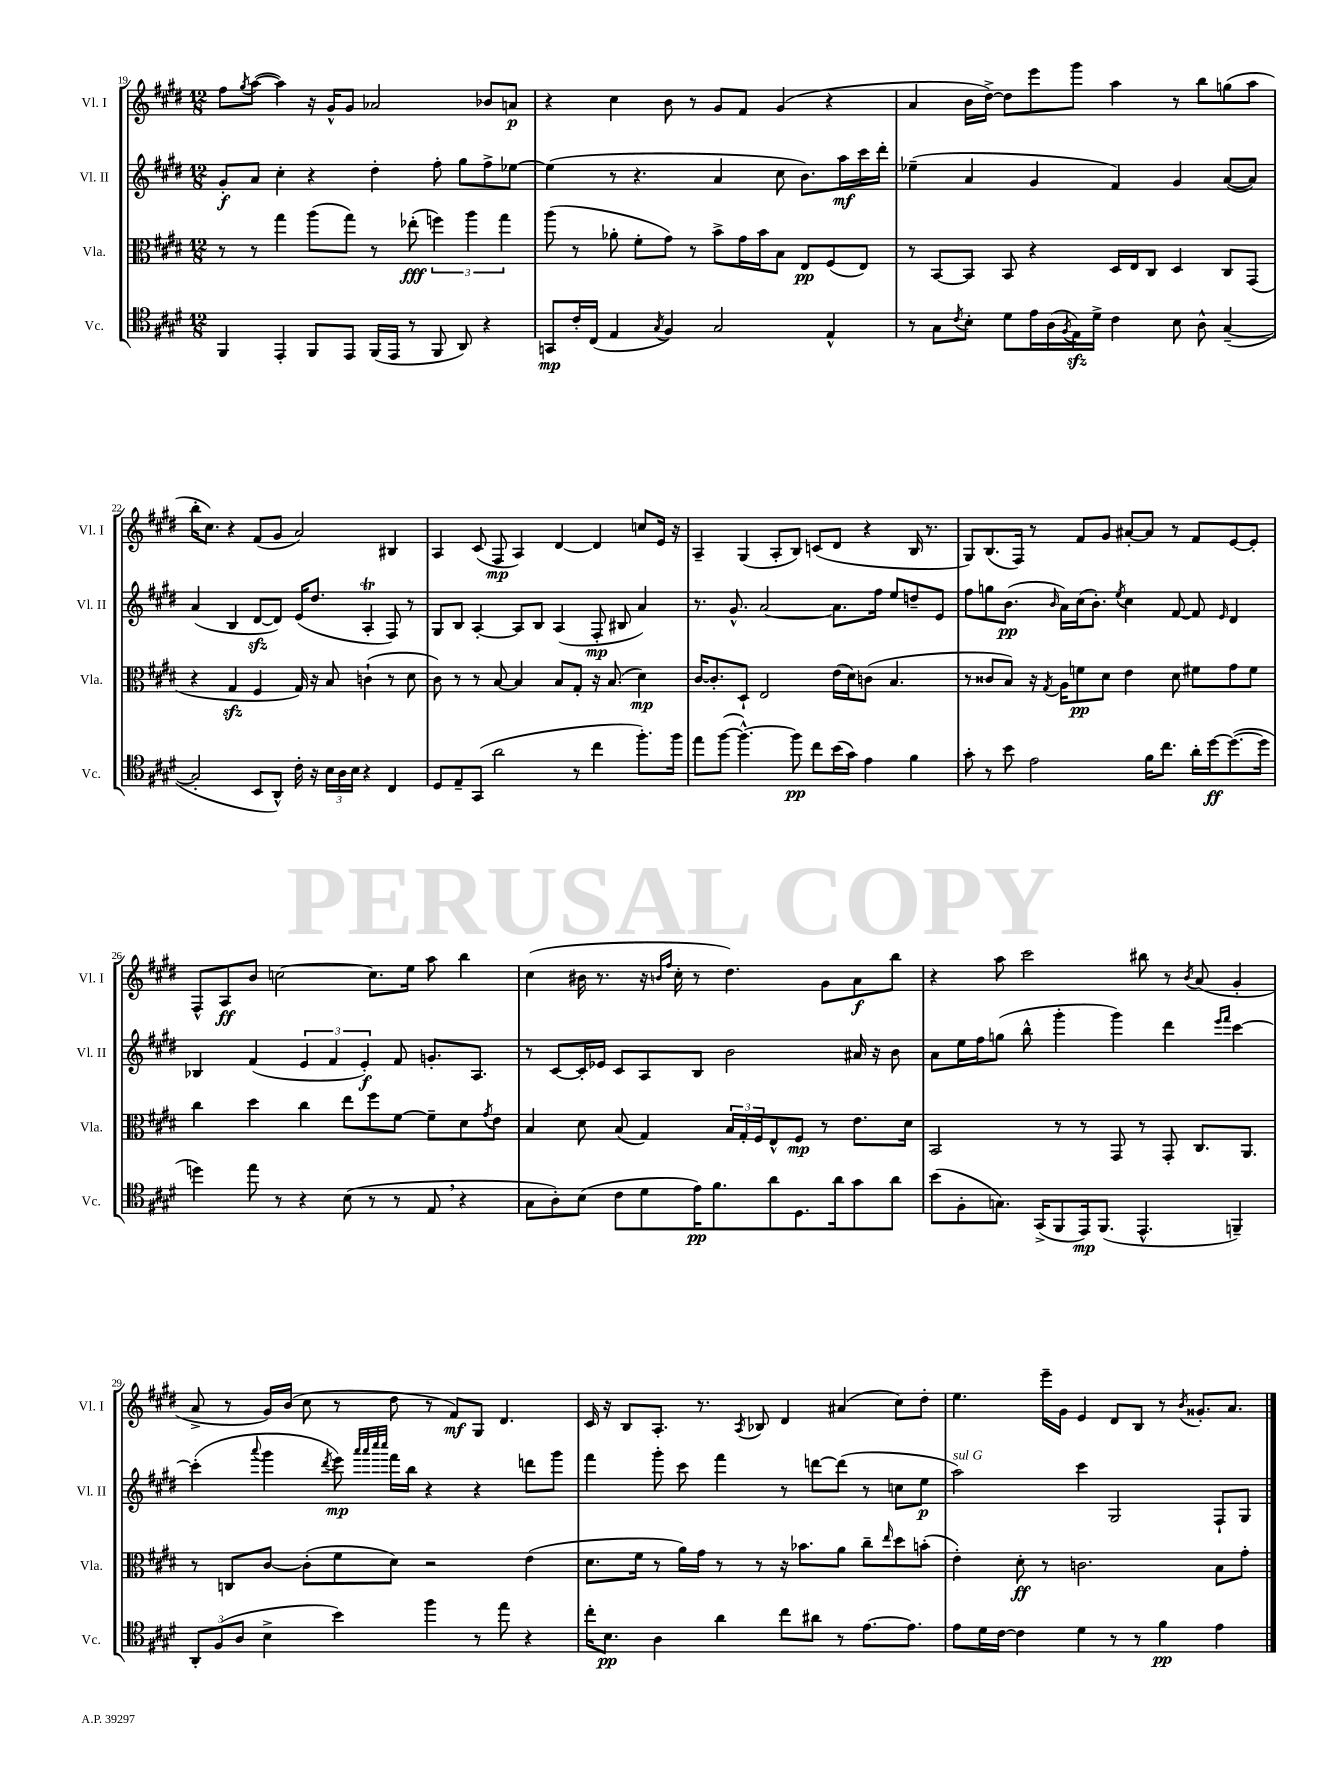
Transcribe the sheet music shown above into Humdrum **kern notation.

**kern	**dynam	**kern	**dynam	**kern	**dynam	**kern	**dynam
*part4	*part4	*part3	*part3	*part2	*part2	*part1	*part1
*staff4	*staff4	*staff3	*staff3	*staff2	*staff2	*staff1	*staff1
*I"Vc.	*	*I"Vla.	*	*I"Vl. II	*	*I"Vl. I	*
*I'Vc.	*	*I'Vla.	*	*I'Vl. II	*	*I'Vl. I	*
*clefC4	*	*clefC3	*	*clefG2	*	*clefG2	*
*k[f#c#g#d#]	*	*k[f#c#g#d#]	*	*k[f#c#g#d#]	*	*k[f#c#g#d#]	*
*M12/8	*	*M12/8	*	*M12/8	*	*M12/8	*
=19	=19	=19	=19	=19	=19	=19	=19
4FF#/	.	8r	.	8g#'/L	f	8ff#\L	.
.	.	.	.	.	.	8qgg#/	.
.	.	8r	.	8a/J	.	([8aa\J	.
4EE'/	.	4gg#\	.	4cc#'\	.	4aa\])	.
8FF#/L	.	(8aa\L	.	4r	.	16r	.
.	.	.	.	.	.	16g#^^/KL	.
8EE/J	.	8gg#\J)	.	.	.	8g#/J	.
(16FF#/LL	.	8r	.	4dd#'\	.	2a-X/	.
16EE/JJ	.	.	.	.	.	.	.
8r	.	(8ee-X'\	fff	.	.	.	.
8FF#/	.	6ffn\)	.	8ff#'\	.	.	.
8AA/)	.	.	.	8gg#\L	.	.	.
.	.	6aa\	.	.	.	.	.
4r	.	.	.	8ff#^\	.	8b-X/L	.
.	.	6gg#\	.	.	.	.	.
.	.	.	.	[8ee-X\J	.	8an/J	p
=20	=20	=20	=20	=20	=20	=20	=20
8GGn/L	mp	(8aa\	.	(4ee-\]	.	4r	.
16c#'/L	.	8r	.	.	.	.	.
(16C#/JJ	.	.	.	.	.	.	.
4E/	.	8a-X'\	.	8r	.	4cc#\	.
.	.	8f#'\L	.	4.r	.	.	.
8qG#/	.	.	.	.	.	.	.
4F#/)	.	8g#\J)	.	.	.	8b\	.
.	.	8r	.	.	.	8r	.
2G#/	.	8b^\L	.	4a/	.	8g#/L	.
.	.	16g#\L	.	.	.	8f#/J	.
.	.	16b\J	.	.	.	.	.
.	.	8B\J	.	8cc#\	.	(4g#/	.
.	.	8E/L	pp	8.b\L)	.	.	.
4E^^/	.	(8F#/	.	.	.	4r	.
.	.	.	.	16aa\L	mf	.	.
.	.	8E/J)	.	16ccc#\	.	.	.
.	.	.	.	16ddd#'\JJ	.	.	.
=21	=21	=21	=21	=21	=21	=21	=21
8r	.	8r	.	(4ee-X~\	.	4a/	.
8G#\L	.	[8BB/L	.	.	.	.	.
8qc#/	.	.	.	.	.	.	.
8B'\J	.	8BB/J]	.	4a/	.	16b\LL	.
.	.	.	.	.	.	[16dd#^\JJ)	.
8d#\L	.	8BB/	.	.	.	8dd#\L]	.
16e\L	.	4r	.	4g#/	.	8eee\	.
(16A\	.	.	.	.	.	.	.
8qF#/	.	.	.	.	.	.	.
16Ezz\)	.	.	.	.	.	8ggg#\J	.
16d#^\JJ	.	.	.	.	.	.	.
4c#\	.	16D#/LL	.	4f#/)	.	4aa\	.
.	.	16E/J	.	.	.	.	.
.	.	8C#/J	.	.	.	.	.
8B\	.	4D#/	.	4g#/	.	8r	.
8A^^\	.	.	.	.	.	8bb\L	.
([4G#~/	.	8C#/L	.	([8a/L	.	(8ggn\	.
.	.	(8GG#/J	.	8a/J])	.	8aa\J	.
!!LO:LB:g=z
=22	=22	=22	=22	=22	=22	=22	=22
2G#'/]	.	4r	.	(4a/	.	16bb'\KL	.
.	.	.	.	.	.	8.cc#\J)	.
.	.	4G#zz/	.	4B/	.	4r	.
8BB/L	.	4F#/	.	[8d#zz/L	.	(8f#/L	.
8AA^^/J)	.	.	.	8d#/J])	.	8g#/J	.
16c#'\	.	16G#/)	.	(16e/KL	.	2a/)	.
16r	.	16r	.	8.dd#/J	.	.	.
24B\LL	.	8B/	.	.	.	.	.
24A\	.	.	.	.	.	.	.
24B\JJ	.	.	.	.	.	.	.
4r	.	(4cn`\	.	4AT'/	.	.	.
4C#/	.	8r	.	8F#/)	.	4B#X/	.
.	.	8d#\	.	8r	.	.	.
=23	=23	=23	=23	=23	=23	=23	=23
8D#/L	.	8c#\)	.	8G#/L	.	4A/	.
8E~/	.	8r	.	8B/J	.	.	.
(8GG#/J	.	8r	.	[4A'/	.	(8c#/	.
2a\	.	[8B/	.	.	.	8F#/	mp
.	.	4B/]	.	8A/L]	.	4A/)	.
.	.	.	.	8B/J	.	.	.
.	.	8B/L	.	(4A/	.	[4d#/	.
8r	.	8G#'/J	.	.	.	.	.
4cc#\	.	16r	.	8F#'/	mp	4d#/]	.
.	.	(8.B/	.	.	.	.	.
.	.	.	.	8B#X/	.	.	.
8.ff#'\L)	.	4d#\)	mp	4a/)	.	8ccn/L	.
.	.	.	.	.	.	16e/Jk	.
16ff#\Jk	.	.	.	.	.	16r	.
=24	=24	=24	=24	=24	=24	=24	=24
8ee\L	.	[16c#/KL	.	8.r	.	4A~/	.
.	.	8.c#'/]	.	.	.	.	.
([8ff#\J	.	.	.	.	.	.	.
.	.	.	.	8.g#^^/	.	.	.
4.ff#^^\_)	.	8D#`/J	.	.	.	(4G#/	.
.	.	2E/	.	[2a/	.	.	.
.	.	.	.	.	.	8A'/L	.
8ff#\]	pp	.	.	.	.	8B/J)	.
8cc#\L	.	.	.	.	.	(8cn/L	.
(16b\L	.	(16e\LL	.	8.a\L]	.	8d#/J	.
16g#\JJ)	.	16d#\J)	.	.	.	.	.
4e\	.	(8cn\J	.	.	.	4r	.
.	.	.	.	16ff#\Jk	.	.	.
.	.	4.B/	.	8ee/L	.	.	.
4f#\	.	.	.	8ddn~/	.	16B/	.
.	.	.	.	.	.	8.r	.
.	.	.	.	8e/J	.	.	.
=25	=25	=25	=25	=25	=25	=25	=25
8g#'\	.	8r	.	8ff#\L	.	8G#/L)	.
8r	.	8c##X/L	.	8ggn\	.	(8.B/	.
8b\	.	8B/J)	.	(8.b\J	pp	.	.
.	.	.	.	.	.	16F#/Jk)	.
2e\	.	16r	.	.	.	8r	.
.	.	8qG#/	.	16qqb/	.	.	.
.	.	16A\KL	.	16a\LL)	.	.	.
.	.	8fn\	pp	(16cc#\J	.	8f#/L	.
.	.	.	.	8.b'\J)	.	.	.
.	.	8d#\J	.	.	.	8g#/J	.
.	.	.	.	8qee/	.	.	.
.	.	4e\	.	4cc#\	.	[8a#X'/L	.
16f#\KL	.	.	.	.	.	8a#/J]	.
8.cc#\J	.	.	.	.	.	.	.
.	.	8d#\	.	[8f#/	.	8r	.
16a'\LL	.	8f#X\L	.	8f#/]	.	8f#/L	.
[16dd#\J	ff	.	.	.	.	.	.
.	.	.	.	16qqe/	.	.	.
(8.dd#\_	.	8g#\	.	4d#/	.	[8e/	.
.	.	8f#\J	.	.	.	8e'/J]	.
16dd#\Jk]	.	.	.	.	.	.	.
!!LO:LB:g=z
=26	=26	=26	=26	=26	=26	=26	=26
4ddn\)	.	4cc#\	.	4B-X/	.	8F#^^/L	.
.	.	.	.	.	.	8A/	ff
8ee\	.	4dd#\	.	(4f#/	.	8b/J	.
8r	.	.	.	.	.	[2ccn\	.
4r	.	4cc#\	.	6e/	.	.	.
.	.	.	.	6f#/	.	.	.
(8B\	.	8ee\L	.	.	.	.	.
.	.	.	.	6e'/)	f	.	.
8r	.	8ff#\	.	.	.	8.cc\L]	.
8r	.	[8f#\J	.	8f#/	.	.	.
.	.	.	.	.	.	16ee\Jk	.
8E,/	.	8f#~\L]	.	8.gn'/L	.	8aa\	.
4r	.	8d#\	.	.	.	4bb\	.
.	.	.	.	8.A/J	.	.	.
.	.	8qg#/	.	.	.	.	.
.	.	8e\J	.	.	.	.	.
=27	=27	=27	=27	=27	=27	=27	=27
8G#\L	.	4B/	.	8r	.	(4cc#\	.
8A'\)	.	.	.	[8c#/L	.	.	.
(8B\J	.	8d#\	.	16c#'/L]	.	16b#X\	.
.	.	.	.	16e-X/JJ	.	8.r	.
8c#\L	.	(8B/	.	8c#/L	.	.	.
8d#\	.	4G#/)	.	8A/	.	16r	.
.	.	.	.	.	.	16qqbn/LL	.
.	.	.	.	.	.	16qqff#/JJ	.
.	.	.	.	.	.	16cc#'\	.
16e\K)	pp	.	.	8B/J	.	8r	.
8.f#\	.	.	.	.	.	.	.
.	.	24B/LL	.	2b\	.	4.dd#\)	.
.	.	24G#'/	.	.	.	.	.
.	.	24F#/J	.	.	.	.	.
8a\	.	8E^^/	.	.	.	.	.
8.D#\	.	8F#/J	mp	.	.	.	.
.	.	8r	.	.	.	8g#\L	.
16a\k	.	.	.	.	.	.	.
8g#\	.	8.e\L	.	16a#X/	.	8a\	f
.	.	.	.	16r	.	.	.
8a\J	.	.	.	8b\	.	8bb\J	.
.	.	16d#\Jk	.	.	.	.	.
=28	=28	=28	=28	=28	=28	=28	=28
(8b\L	.	2BB/	.	8a\L	.	4r	.
8F#'\	.	.	.	16ee\L	.	.	.
.	.	.	.	16ff#\J	.	.	.
8.Gn\J)	.	.	.	(8ggn\J	.	8aa\	.
.	.	.	.	8bb^^\	.	2ccc#\	.
(16GG#^/KL	.	.	.	.	.	.	.
8FF#/	.	8r	.	4ggg#'\	.	.	.
16EE/k)	mp	8r	.	.	.	.	.
(8.FF#/J	.	.	.	.	.	.	.
.	.	8GG#/	.	4ggg#\)	.	.	.
4.EE^^/	.	8r	.	.	.	8bb#X\	.
.	.	8GG#'/	.	4ddd#\	.	8r	.
.	.	.	.	.	.	8qb/	.
.	.	8.C#/L	.	.	.	(8a/	.
.	.	.	.	16qqeee/LL	.	.	.
.	.	.	.	16qqfff#/JJ	.	.	.
4FFn~/)	.	.	.	[4ccc#\	.	4g#'/	.
.	.	8.AA/J	.	.	.	.	.
!!LO:LB:g=z
=29	=29	=29	=29	=29	=29	=29	=29
12AA'/L	.	8r	.	(4ccc#'\]	.	8a^/	.
(12F#/	.	.	.	.	.	.	.
.	.	8Cn/L	.	.	.	8r	.
12A/J	.	.	.	.	.	.	.
.	.	.	.	8qqaaa/	.	.	.
4B^\	.	[8c#/J	.	4ggg#\	.	16g#/LL)	.
.	.	.	.	.	.	(16b/JJ	.
.	.	(8c#'\L]	.	.	.	8cc#\	.
.	.	.	.	8qddd#/	.	.	.
4b\)	.	8f#\	.	8eee\)	mp	8r	.
.	.	.	.	32qqaaa/LLL	.	.	.
.	.	.	.	32qqaaa/	.	.	.
.	.	.	.	32qqcccc#/	.	.	.
.	.	.	.	32qqcccc#/JJJ	.	.	.
.	.	8d#\J)	.	16fff#\LL	.	8dd#\	.
.	.	.	.	16bb\JJ	.	.	.
4ff#\	.	2r	.	4r	.	8r	.
.	.	.	.	.	.	8f#/L)	mf
8r	.	.	.	4r	.	8G#/J	.
8ee\	.	.	.	.	.	4.d#/	.
4r	.	(4e\	.	8dddn\L	.	.	.
.	.	.	.	8ggg#\J	.	.	.
=30	=30	=30	=30	=30	=30	=30	=30
16cc#'\KL	.	8.d#\L	.	4fff#\	.	16c#/	.
8.B\J	pp	.	.	.	.	16r	.
.	.	.	.	.	.	8B/L	.
.	.	16f#\Jk	.	.	.	.	.
4A\	.	8r	.	8ggg#'\	.	8.A'/J	.
.	.	16a\LL)	.	8ccc#\	.	.	.
.	.	16g#\JJ	.	.	.	8.r	.
4a\	.	8r	.	4fff#\	.	.	.
.	.	.	.	.	.	8qA/	.
.	.	8r	.	.	.	8B-X/	.
8cc#\L	.	16r	.	8r	.	4d#/	.
.	.	8.b-X\L	.	.	.	.	.
8a#X\J	.	.	.	[8dddn\L	.	.	.
8r	.	8a\J	.	(8ddd\J]	.	(4a#X/	.
[8.e\L	.	8cc#~\L	.	8r	.	.	.
.	.	16qqee/	.	.	.	.	.
.	.	8dd#\	.	8ccn\L	.	8cc#\L)	.
8.e\J]	.	.	.	.	.	.	.
.	.	(8bn'\J	.	8ee\J	p	8dd#'\J	.
=31	=31	=31	=31	=31	=31	=31	=31
!	!	!	!	!LO:TX:a:i:t=sul G	!	!	!
8e\L	.	4e'\)	.	2aa\)	.	4.ee\	.
16d#\L	.	.	.	.	.	.	.
[16c#\JJ	.	.	.	.	.	.	.
4c#\]	.	8d#'\	ff	.	.	.	.
.	.	8r	.	.	.	16eee~\LL	.
.	.	.	.	.	.	16g#\JJ	.
4d#\	.	2.cn\	.	4ccc#\	.	4e/	.
8r	.	.	.	2G#/	.	8d#/L	.
8r	.	.	.	.	.	8B/J	.
4f#\	pp	.	.	.	.	8r	.
.	.	.	.	.	.	8qb/	.
.	.	.	.	.	.	8.g##X'/L	.
4e\	.	8B\L	.	8F#`/L	.	.	.
.	.	.	.	.	.	8.a/J	.
.	.	8g#'\J	.	8G#/J	.	.	.
==	==	==	==	==	==	==	==
*-	*-	*-	*-	*-	*-	*-	*-
